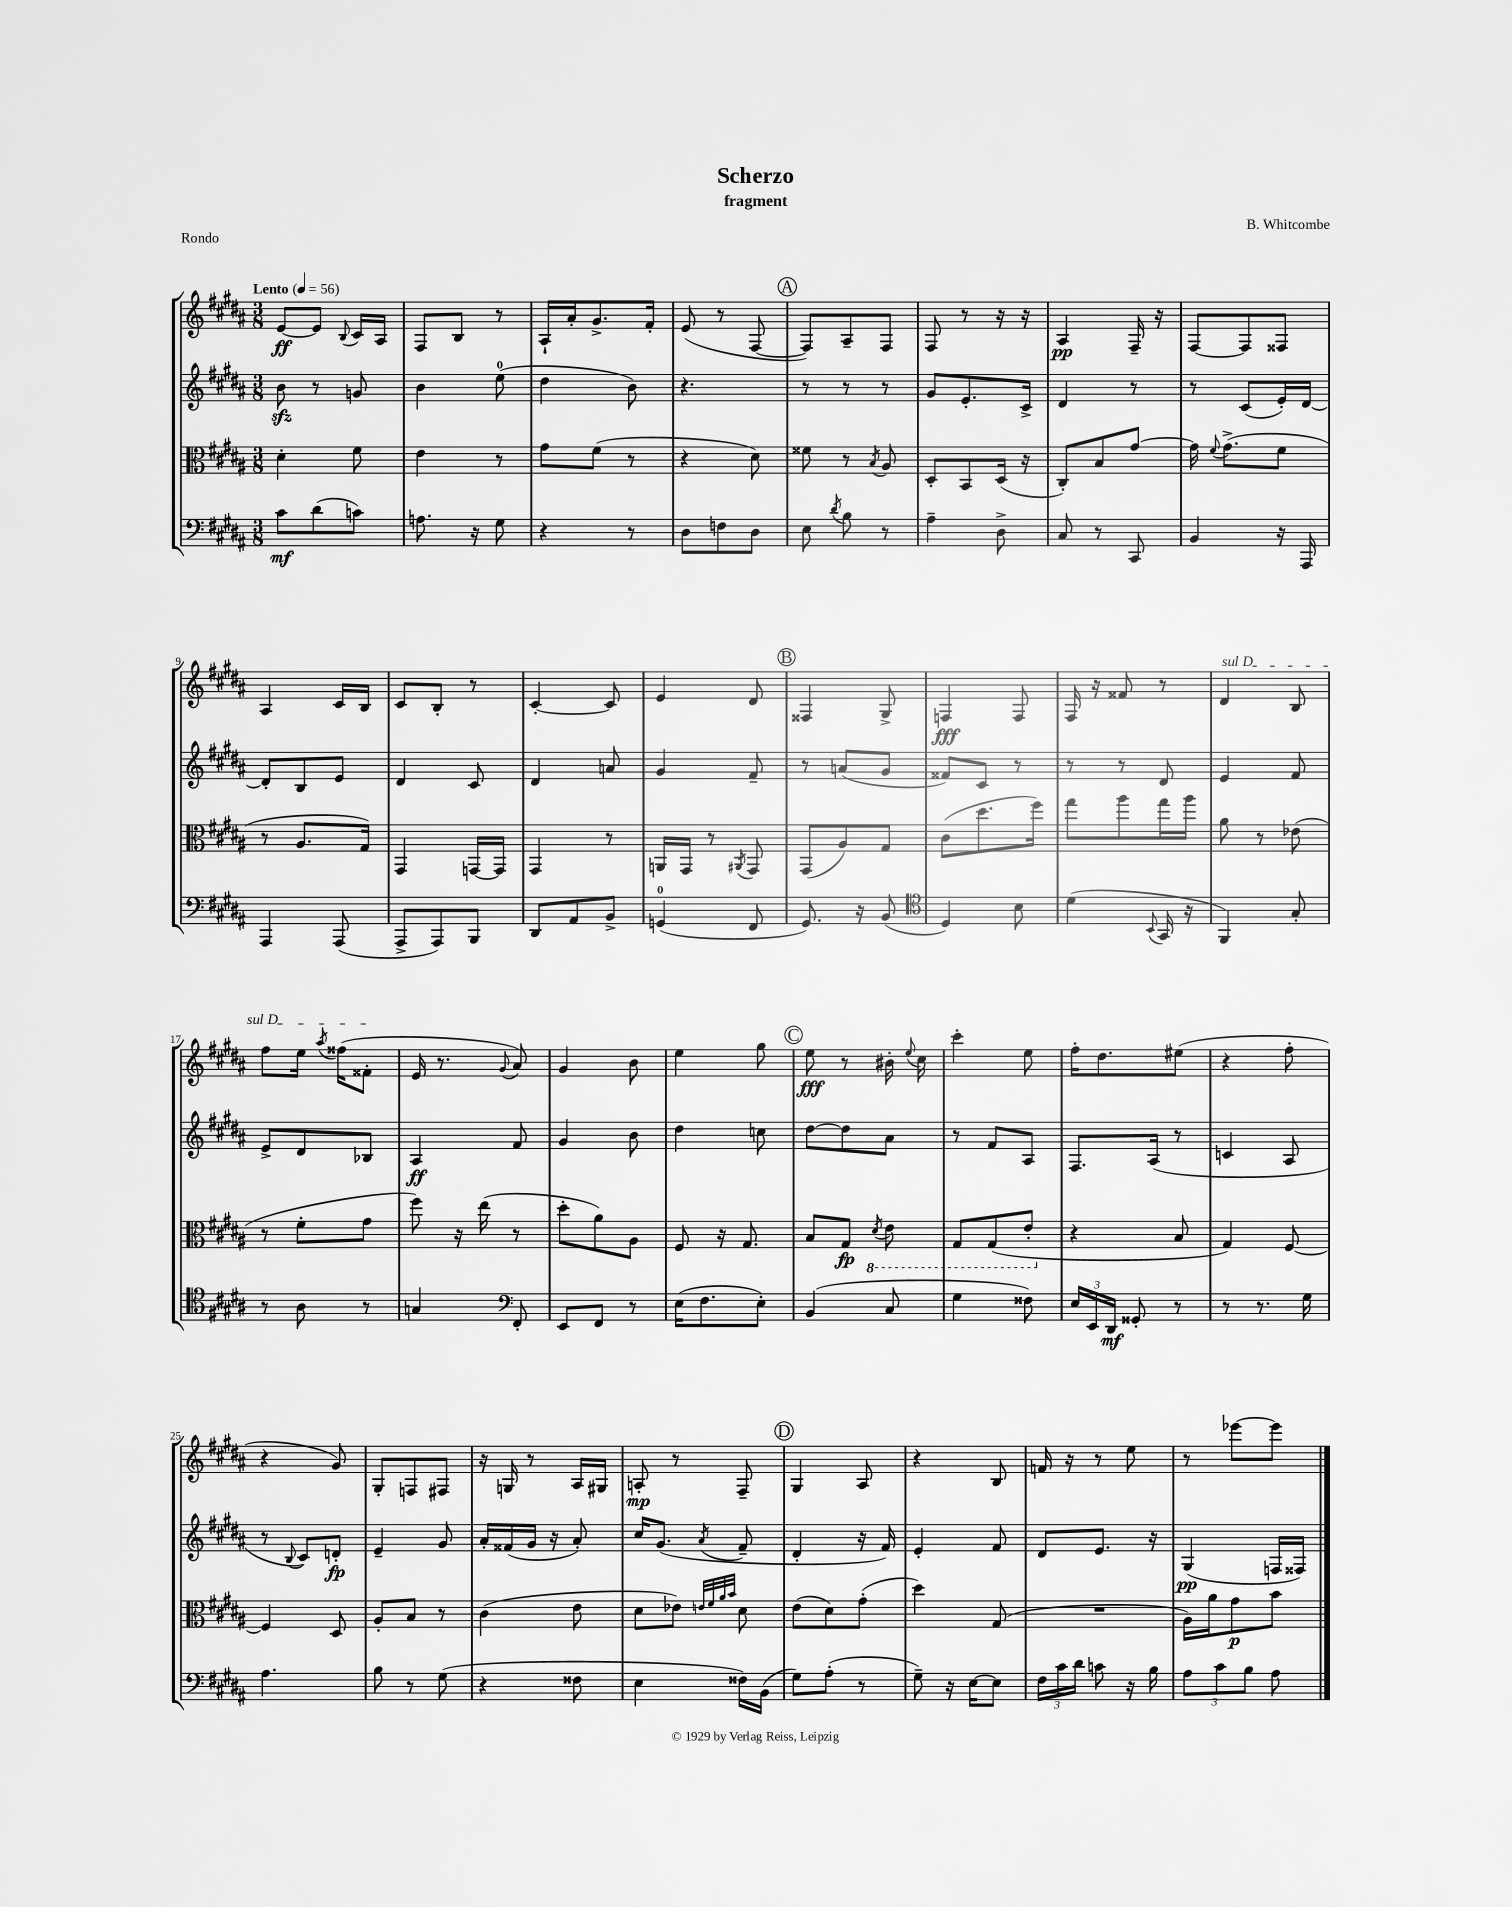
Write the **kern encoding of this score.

**kern	**kern	**kern	**kern
*staff4	*staff3	*staff2	*staff1
*clefF4	*clefC3	*clefG2	*clefG2
*k[f#c#g#d#a#]	*k[f#c#g#d#a#]	*k[f#c#g#d#a#]	*k[f#c#g#d#a#]
*M3/8	*M3/8	*M3/8	*M3/8
*MM56	*MM56	*MM56	*MM56
8c#	4d#'	8b	[8e
(8d#	.	8r	8e]
.	.	.	8qqB
8c)	8f#	8g	16c#
.	.	.	16A#
=	=	=	=
8.A	4e	4b	8F#
.	.	.	8B
16r	.	.	.
8G#	8r	(8ee	8r
=	=	=	=
4r	8g#	4dd#	16A#`
.	.	.	16a#'
.	(8f#	.	8.g#^
8r	8r	8b)	.
.	.	.	16f#'
=	=	=	=
8D#	4r	4.r	(8e
8F	.	.	8r
8D#	8d#)	.	[8F#
=	=	=	=
8E	8f##	8r	8F#])
8qd#	.	.	.
8B	8r	8r	8A#~
.	8qB	.	.
8r	8A#	8r	8F#
=	=	=	=
4A#~	8D#'	8g#	8F#
.	8BB	8.e'	8r
8D#^	(16D#	.	16r
.	16r	16c#^	16r
=	=	=	=
8C#	8C#')	4d#	4A#
8r	8B	.	.
8CC#	[8g#	8r	16F#~
.	.	.	16r
=	=	=	=
4BB	16g#]	8r	[8F#
.	8qqf#	.	.
.	(8.g#^	.	.
.	.	(8c#	8F#]
16r	8f#	16e')	8F##
16AAA#	.	[16d#	.
=	=	=	=
4AAA#	8r	8d#']	4A#
.	8.A#	8B	.
(8AAA#	.	8e	16c#
.	16G#)	.	16B
=	=	=	=
8AAA#^	4GG#	4d#	8c#
8AAA#)	.	.	8B'
8BBB	[16GG	8c#	8r
.	16GG]	.	.
=	=	=	=
8DD#	4GG#	4d#	[4c#'
8AA#	.	.	.
8BB^	8r	8a	8c#]
=	=	=	=
(4GG	16AA	4g#	4e
.	16GG#	.	.
.	8r	.	.
.	8qAA#	.	.
8FF#	8GG#	8f#~	8d#
=	=	=	=
8.GG#)	(8GG#	8r	4F##
.	8A#)	(8a	.
16r	.	.	.
(8BB	8G#	8g#	8G#^
=	=	=	=
*clefC4	*	*	*
4D#)	(8c#	8f##)	4F
.	8.dd#	8c#	.
8B	.	8r	8F
.	16ff#)	.	.
=	=	=	=
(4d#	8gg#	8r	16F#
.	.	.	16r
.	8aa#	8r	8f##
8qqBB	.	.	.
16GG#	16gg#	8d#	8r
16r	16aa#	.	.
=	=	=	=
4FF#)	8a#	4e	4d#
.	8r	.	.
8G#'	(8e-	8f#	8B
=	=	=	=
8r	8r	8e^	8ff#
8A#	8f#'	8d#	16ee
.	.	.	8qaa#
.	.	.	(16ff##
8r	8g#	8B-	8f##'
=	=	=	=
4G	8ff#)	4A#	16e
.	.	.	8.r
.	16r	.	.
.	(16ee	.	.
*clefF4	*	*	*
.	.	.	8qqg#
8FF#'	8r	8f#	8a#)
=	=	=	=
8EE	8dd#'	4g#	4g#
8FF#	8a#)	.	.
8r	8A#	8b	8b
=	=	=	=
(16E	8F#	4dd#	4ee
8.F#	.	.	.
.	16r	.	.
.	8.G#	.	.
8E')	.	8cc	8gg#
=	=	=	=
(4BB	8B	[8dd#	8ee
.	8G#	8dd#]	8r
.	8qD#	.	.
8C#	8E	8a#	16b#'
.	.	.	8qqee
.	.	.	16cc#
=	=	=	=
4G#	8GG#	8r	4ccc#'
.	(8GG#	8f#	.
8F##)	8E'	8A#	8ee
=	=	=	=
24E	4r	8.F#	16ff#'
24EE	.	.	.
.	.	.	8.dd#
24DD#	.	.	.
8GG##'	.	.	.
.	.	(16A#	.
8r	8B	8r	(8ee#
=	=	=	=
8r	4G#)	4c	4r
8.r	.	.	.
.	[8F#	8A#	8ff#'
16G#	.	.	.
=	=	=	=
4.A#	4F#]	8r	4r
.	.	8qqB	.
.	.	8c#)	.
.	8D#	8d'	8g#)
=	=	=	=
8B	8A#'	4e~	8G#'
8r	8B	.	8F
(8G#	8r	8g#	8F#
=	=	=	=
4r	(4c#	16a#'	16r
.	.	(16f##	16G
.	.	16g#	8r
.	.	16r	.
8F##	8e	8a#')	16A#
.	.	.	16G#
=	=	=	=
4E	8d#	16cc#	8A'
.	.	(8.g#	.
.	8e-)	.	8r
.	32qqe	.	.
.	32qqf#	.	.
.	32qqa#	.	.
.	32qqb	8qa#	.
16F##)	8d#	8f#~	8F#~
(16BB	.	.	.
=	=	=	=
8G#)	(8e	4d#'	4G#
(8A#'	8d#)	.	.
8r	(8g#'	16r	8A#
.	.	16f#)	.
=	=	=	=
8G#~)	4dd#)	4e'	4r
16r	.	.	.
[16E	.	.	.
8E]	(8G#	8f#	8B
=	=	=	=
24F#	4.r	8d#	16f
24c#	.	.	.
.	.	.	16r
24d#	.	.	.
8c	.	8.e	8r
16r	.	.	8ee
16B	.	16r	.
=	=	=	=
12A#	16A#)	(4G#	8r
.	16a#	.	.
12c#	.	.	.
.	8g#	.	[8eee-
12B	.	.	.
8A#	8b	16F	8eee-]
.	.	16F##)	.
==	==	==	==
*-	*-	*-	*-
